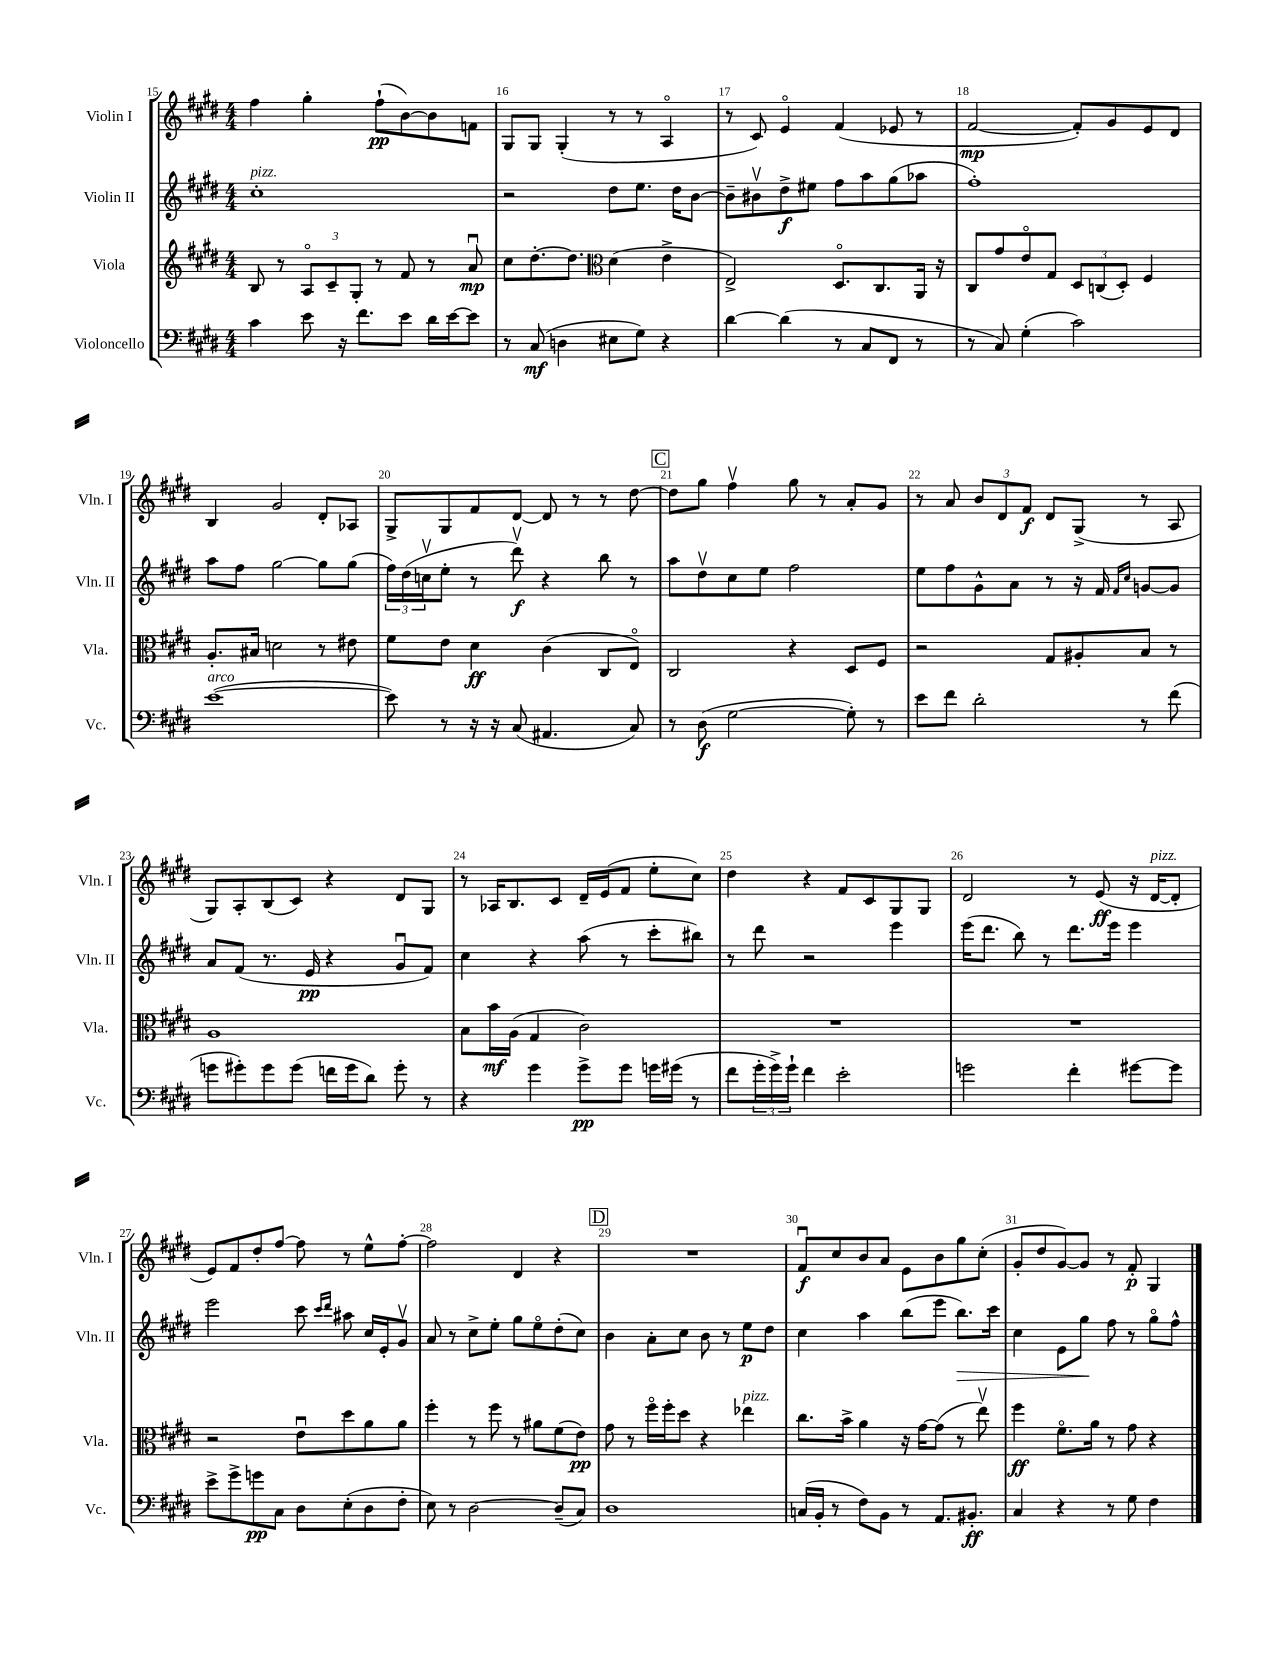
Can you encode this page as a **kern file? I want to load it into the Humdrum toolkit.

**kern	**kern	**kern	**kern
*staff4	*staff3	*staff2	*staff1
*clefF4	*clefG2	*clefG2	*clefG2
*k[f#c#g#d#]	*k[f#c#g#d#]	*k[f#c#g#d#]	*k[f#c#g#d#]
*M4/4	*M4/4	*M4/4	*M4/4
4c#	8B	1cc#'	4ff#
.	8r	.	.
8e	12Ao	.	4gg#'
.	12c#~	.	.
16r	.	.	.
.	12G#'	.	.
8.f#	.	.	.
.	8r	.	(8ff#`
8e	8f#	.	[8b)
16d#	8r	.	8b]
[16e	.	.	.
8e]	8au	.	8f
=	=	=	=
8r	8cc#	2r	8G#
(8C#	[8.dd#'	.	8G#
4D	.	.	(4G#'
.	8.dd#]	.	.
*	*clefC3	*	*
8E#	(4d#	8dd#	8r
8G#)	.	8.ee	8r
4r	4e^	.	4Ao
.	.	16dd#	.
.	.	[8b	.
=	=	=	=
[4d#	2E^)	8b~]	8r
.	.	8b#v	8c#)
(4d#]	.	8dd#^	4eo
.	.	8ee#	.
8r	8.D#o	8ff#	(4f#
8C#	.	8aa	.
.	8.C#	.	.
8FF#	.	(8gg#	8e-
8r	16AA	8aa-	8r
.	16r	.	.
=	=	=	=
8r	8C#	1ff#')	[2f#
8C#)	8g#	.	.
(4G#'	8eo	.	.
.	8G#	.	.
2c#)	12D#	.	8f#'])
.	(12C	.	.
.	.	.	8g#
.	12D#')	.	.
.	4F#	.	8e
.	.	.	8d#
=	=	=	=
([1e	8.A'	8aa	4B
.	.	8ff#	.
.	16B#	.	.
.	2d	[2gg#	2g#
.	8r	8gg#]	8d#'
.	8e#	(8gg#	8A-
=	=	=	=
8e])	8f#	24ff#)	8G#^
.	.	(24dd#	.
.	.	24ccv	.
8r	8e	8ee'	8G#
16r	4d#	8r	8f#
16r	.	.	.
(8C#	.	8ddd#v)	[8d#
4.AA#	(4c#	4r	8d#]
.	.	.	8r
.	8C#	8bb	8r
8C#)	8Eo)	8r	[8dd#
=	=	=	=
8r	2C#	8aa	8dd#]
(8D#	.	8dd#v	8gg#
[2G#	.	8cc#	4ff#v
.	.	8ee	.
.	4r	2ff#	8gg#
.	.	.	8r
8G#'])	8D#	.	8a'
8r	8F#	.	8g#
=	=	=	=
8e	2r	8ee	8r
8f#	.	8ff#	8a
2d#'	.	8g#^^	12b
.	.	.	12d#
.	.	8a	.
.	.	.	12f#
.	8G#	8r	8d#
.	8A#'	16r	(8G#^
.	.	16f#	.
.	.	16qqf#	.
.	.	16qqcc#	.
8r	8B	[8g	8r
(8f#	8r	8g]	8A
=	=	=	=
8g	1A	8a	8G#)
8g#')	.	(8f#	8A'
8g#	.	8.r	(8B
(8g#	.	.	8c#)
.	.	16e	.
16f	.	4r	4r
16g#	.	.	.
8d#)	.	.	.
8g#'	.	8g#u	8d#
8r	.	8f#)	8G#
=	=	=	=
4r	8B	4cc#	8r
.	16b	.	16A-
.	(16A	.	8.B
4g#	4G#	4r	.
.	.	.	8c#
8g#^	2c#)	(8aa	16d#~
.	.	.	(16e
8g#	.	8r	8f#
16g	.	8ccc#'	8ee'
(16g#	.	.	.
8r	.	8bb#)	8cc#)
=	=	=	=
8f#	1r	8r	4dd#
24g#'	.	8ddd#	.
24g#^)	.	.	.
24g#`	.	.	.
4f#	.	2r	4r
2e'	.	.	8f#
.	.	.	8c#
.	.	4eee	8G#
.	.	.	8G#
=	=	=	=
2g	1r	(16eee	2d#
.	.	8.ddd#	.
.	.	8bb)	.
.	.	8r	.
4f#'	.	8.ddd#	8r
.	.	.	(8e
.	.	16eee	.
[8g#	.	4eee	16r
.	.	.	[16d#
8g#]	.	.	8d#']
=	=	=	=
8e^	2r	2eee	8e)
8g#^	.	.	8f#
8g	.	.	8dd#'
8C#	.	.	[8ff#
8D#	8eu	8ccc#	8ff#]
.	.	16qqccc#	.
.	.	16qqddd#	.
(8E'	8dd#	8aa#	8r
8D#	8a	16cc#	8ee^^
.	.	16e'	.
8F#'	8a	8g#v	[8ff#'
=	=	=	=
8E)	4ff#'	8a	2ff#]
8r	.	8r	.
[2D#	8r	8cc#^	.
.	8ff#	8ee'	.
.	8r	8gg#	4d#
.	8a#	8eeo	.
(8D#~]	(8f#	(8dd#'	4r
8C#)	8e)	8cc#)	.
=	=	=	=
1D#	8g#	4b	1r
.	8r	.	.
.	16ff#o	8a'	.
.	16ff#'	.	.
.	8dd#	8cc#	.
.	4r	8b	.
.	.	8r	.
.	4ee-	8ee	.
.	.	8dd#	.
=	=	=	=
(16C	8.cc#	4cc#	8f#u
16BB'	.	.	.
8r	.	.	8cc#
.	16b^	.	.
8F#)	4a	4aa	8b
8BB	.	.	8a
8r	16r	(8bb	8e
.	[16g#	.	.
8.AA	(8g#]	8eee	8b
.	8r	8.bb)	8gg#
8.BB#'	.	.	.
.	8eev)	.	(8cc#'
.	.	16ccc#	.
=	=	=	=
4C#	4ff#	4cc#	8g#'
.	.	.	8dd#
4r	8.f#o	8e	[8g#)
.	.	8gg#	8g#]
.	16a	.	.
8r	8r	8ff#	8r
8G#	8g#	8r	8f#'
4F#	4r	8gg#o	4G#
.	.	8ff#^^	.
==	==	==	==
*-	*-	*-	*-
